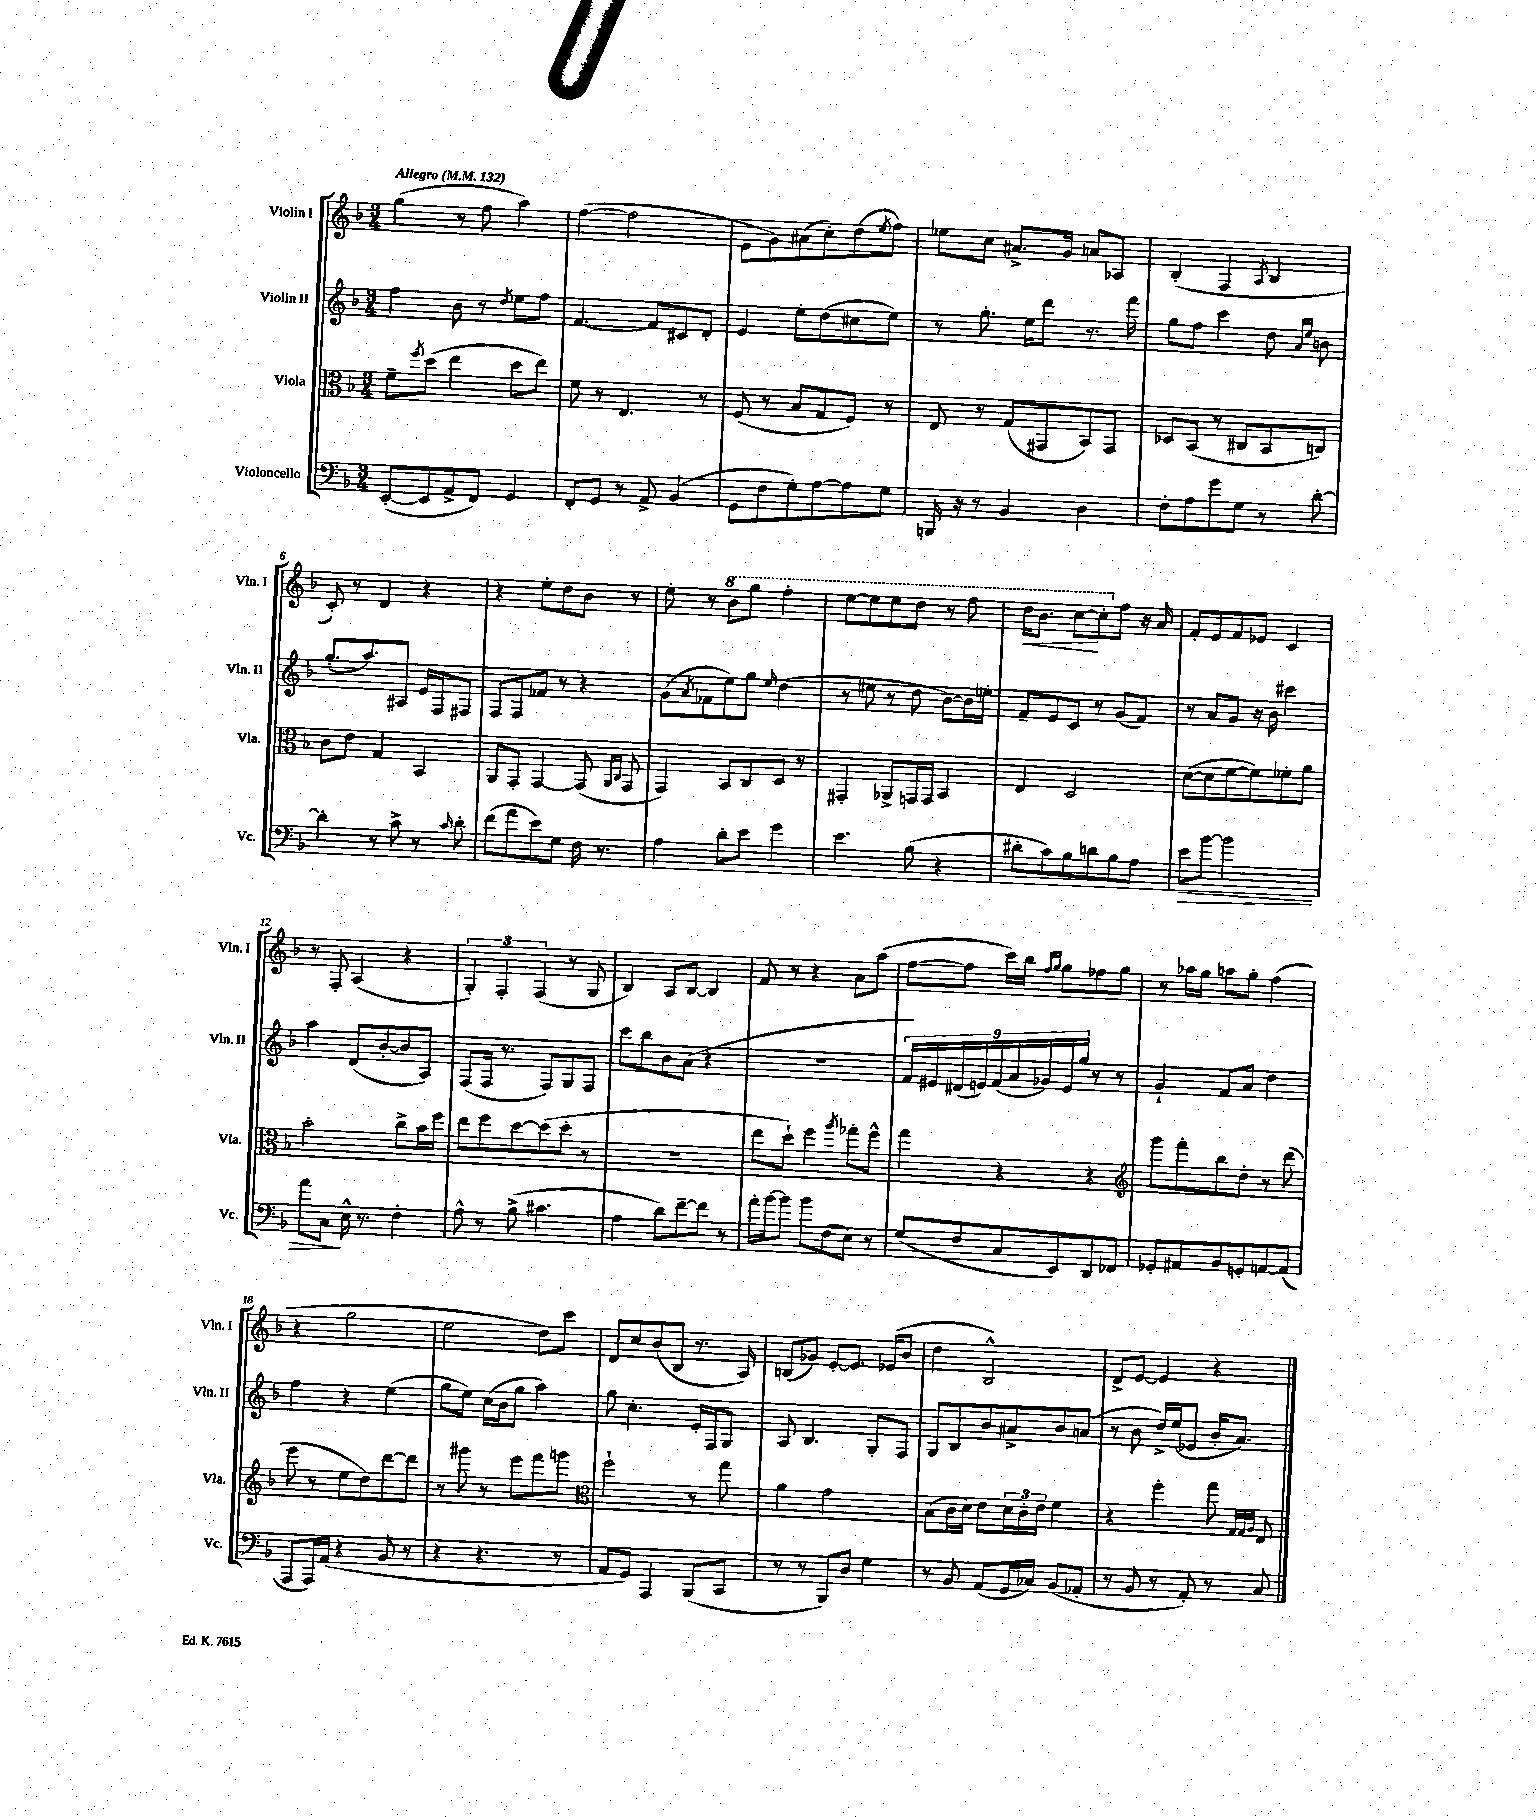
<<
\new StaffGroup <<
\new Staff = "s0" \with { instrumentName = "Violin I" shortInstrumentName = "Vln. I" } {
    \clef treble \key f \major \numericTimeSignature \time 3/4 \tempo "Allegro" 4 = 132
    g''4( r8 f''8 a''4) |
    f''4~( f''2 |
    e'8 g'8) ais'8( c''8-.) d''8( \acciaccatura { e''8 } f''8) |
    ees''8 c''8 ais'8.-> g'16 a'8 aes8 |
    bes4-.( f4 \acciaccatura { a8 } bes4 |
    c'8-.) r8 d'4 r4 |
    r4 e''8-. d''8 bes'8 r8 |
    e''8-. r8 \ottava #1 bes''8 g'''8 f'''4-. |
    e'''8~ e'''8 e'''8 d'''8 r8 f'''8 |
    d'''16\< bes''8. c'''8~\! c'''8-. \ottava #0 f''8 r16 a'16 |
    f'8-. e'8 f'8 ees'8 c'4 |
    r8 f8-. a4( r4 |
    \tuplet 3/2 { g4-.) f4-. f4( } r8 g8 |
    bes4) a8 bes8~ bes4 |
    f'8 r8 r4 a'8 a''8( |
    f''8~ f''8 c'''16) bes''16 \grace { f''16 g''16 } g''8 fes''8 g''8 |
    r8 aes''16 g''16 a''8 g''8-. f''4( |
    r4 g''2 |
    e''2 d''8) c'''8 |
    d'8 c''8 bes'8( bes8 r8. a16) |
    b8( ges'8) e'8~-. e'8. ees'16( bes'8 |
    d''4 bes2-^) |
    d'8-> e'8~ e'4 r4 \bar "|." |
}
\new Staff = "s1" \with { instrumentName = "Violin II" shortInstrumentName = "Vln. II" } {
    \clef treble \key f \major \numericTimeSignature \time 3/4
    f''4 bes'8 r8 \acciaccatura { d''8 } e''8 f''8 |
    f'4.~ f'8 cis'8 d'8-. |
    e'4 e''8-. d''8( cis''8 e''8) |
    r8 g''8.-. e''16 d'''8 r8. f'''16 |
    g''8 f''8 c'''4 d''8 \grace { a'16 e''16 } b'8 |
    g''8.-.( a''8.) ais8 e'16 f16 fis8 |
    f8 f8 fes'8 r8 r4 |
    g'8( \acciaccatura { a'8 } fes'8 e''8) g''8 \grace { e''16 } d''4( |
    r8 eis''8 r8 d''8 bes'8~) bes'16 e''16-. |
    f'8-- e'8 c'8 r8 g'8( f'8) |
    r8 a'8 g'8 r16 bes'16 cis'''4 |
    a''4 d'8( bes'8~-. bes'8 a8) |
    f8( f16 r8. f8) g8 f8 |
    c'''8 bes''8 bes'8 a'8( r4 |
    R2. |
    \tuplet 9/8 { f'16) eis'16 dis'16( e'16) f'16( a'16 ges'16) e'16 g''16 } r8 r8 |
    g'4-! f'8 a'8 d''4 |
    f''4 r4 e''4( |
    g''8 e''8) c''16( bes'16 g''8 a''4) |
    g''8 c''4.-. e'16-. f16 g8 |
    a8 bes4. g8-. f8 |
    g8 bes8 bes'8 ais'8-> bes'8 a'8( |
    r8 bes'8 d''16->) e''16( ees'8 bes'16-. a'8.) \bar "|." |
}
\new Staff = "s2" \with { instrumentName = "Viola" shortInstrumentName = "Vla." } {
    \clef alto \key f \major \numericTimeSignature \time 3/4
    f'8-- \acciaccatura { f''8 } d''8( e''4 d''8 e''8) |
    f'8 r8 e4. r8 |
    f8( r8 bes8 g8 f8) r8 |
    e8 r8 g8( gis,8 bes,8) gis,8 |
    des8 bes,8( r8 cis8 bes,8 c8) |
    c'8 e'8 g4 bes,4 |
    a,8 g,8-. g,4~ g,8( \grace { a,16 c16 } g,8 |
    g,4) bes,8 c8 d8 r8 |
    gis,4-. aes,8-> g,16 g,16 bes,4 |
    e4 d2 |
    d'8~( d'8 f'8~ f'8) fes'8-. a'8 |
    bes'2-. c''8-> bes'16 f''16 |
    e''8 f''8 d''8~ d''8( d''8-. r8 |
    R2. |
    e''8 d''8-!) f''4 \acciaccatura { a''8 } ges''8-. f''8-^ |
    g''4 r4 r4 |
    \clef treble g'''8 f'''8-. bes''8 d''8-. r8 d'''8( |
    e'''8 r8 e''8 d''8) d'''8~ d'''8 |
    r8 gis'''8 r8 e'''8 f'''8 g'''8 |
    \clef alto f''2-! r8 g''8 |
    a'4 g'2 |
    bes8( c'16 d'16) e'8 \tuplet 3/2 { d'16 c'16-. e'16 } f'4 |
    r4 f''4-. g''8 \grace { g32 g32 a32 } e8 \bar "|." |
}
\new Staff = "s3" \with { instrumentName = "Violoncello" shortInstrumentName = "Vc." } {
    \clef bass \key f \major \numericTimeSignature \time 3/4
    e,8~-.( e,8 a,8-> f,8) g,4 |
    f,8-. g,8 r8 a,8-> bes,4( |
    g,8 f8 g8-.) a8~ a8 g8 |
    b,,16 r16 r8 bes,4 d4 |
    f8-. a8 g'8 g8 r8 d'8~-. |
    d'4-. r8 c'8-> r8 \grace { c'16 } d'8-. |
    f'8( a'8 e'8) g8 f16 r8. |
    a4 d'8-. e'8 g'4 |
    e'4. bes8( r4 |
    dis'8-. c'8) bes8 d'8 bes8 a8 |
    e'8\> bes'8~ bes'2 |
    a'8 c8\! e16-^ r8. f4-. |
    a8-^ r8 bes8->( cis'4. |
    a4 d'8) f'8~-- f'8 r8 |
    a'16-. bes'16~ bes'8 bes'8 f8( e8) r8 |
    g8( f8 c8 e,8) d,8 fes,8 |
    ges,8-. ais,8 bes,8 g,8-. a,8~ a,8( |
    a,,8 a,,16) a,16( r4 bes,8 r8 |
    r4 r4. r8 |
    a,8 g,8) a,,4 bes,,8( c,8 |
    r8 r8 bes,,8) d8 g4 |
    r8 bes,8 a,8( g,16 ces16) bes,8( aes,8-. |
    r8 bes,8 r8 a,8-.) r8 c8 \bar "|." |
}
>>
>>
